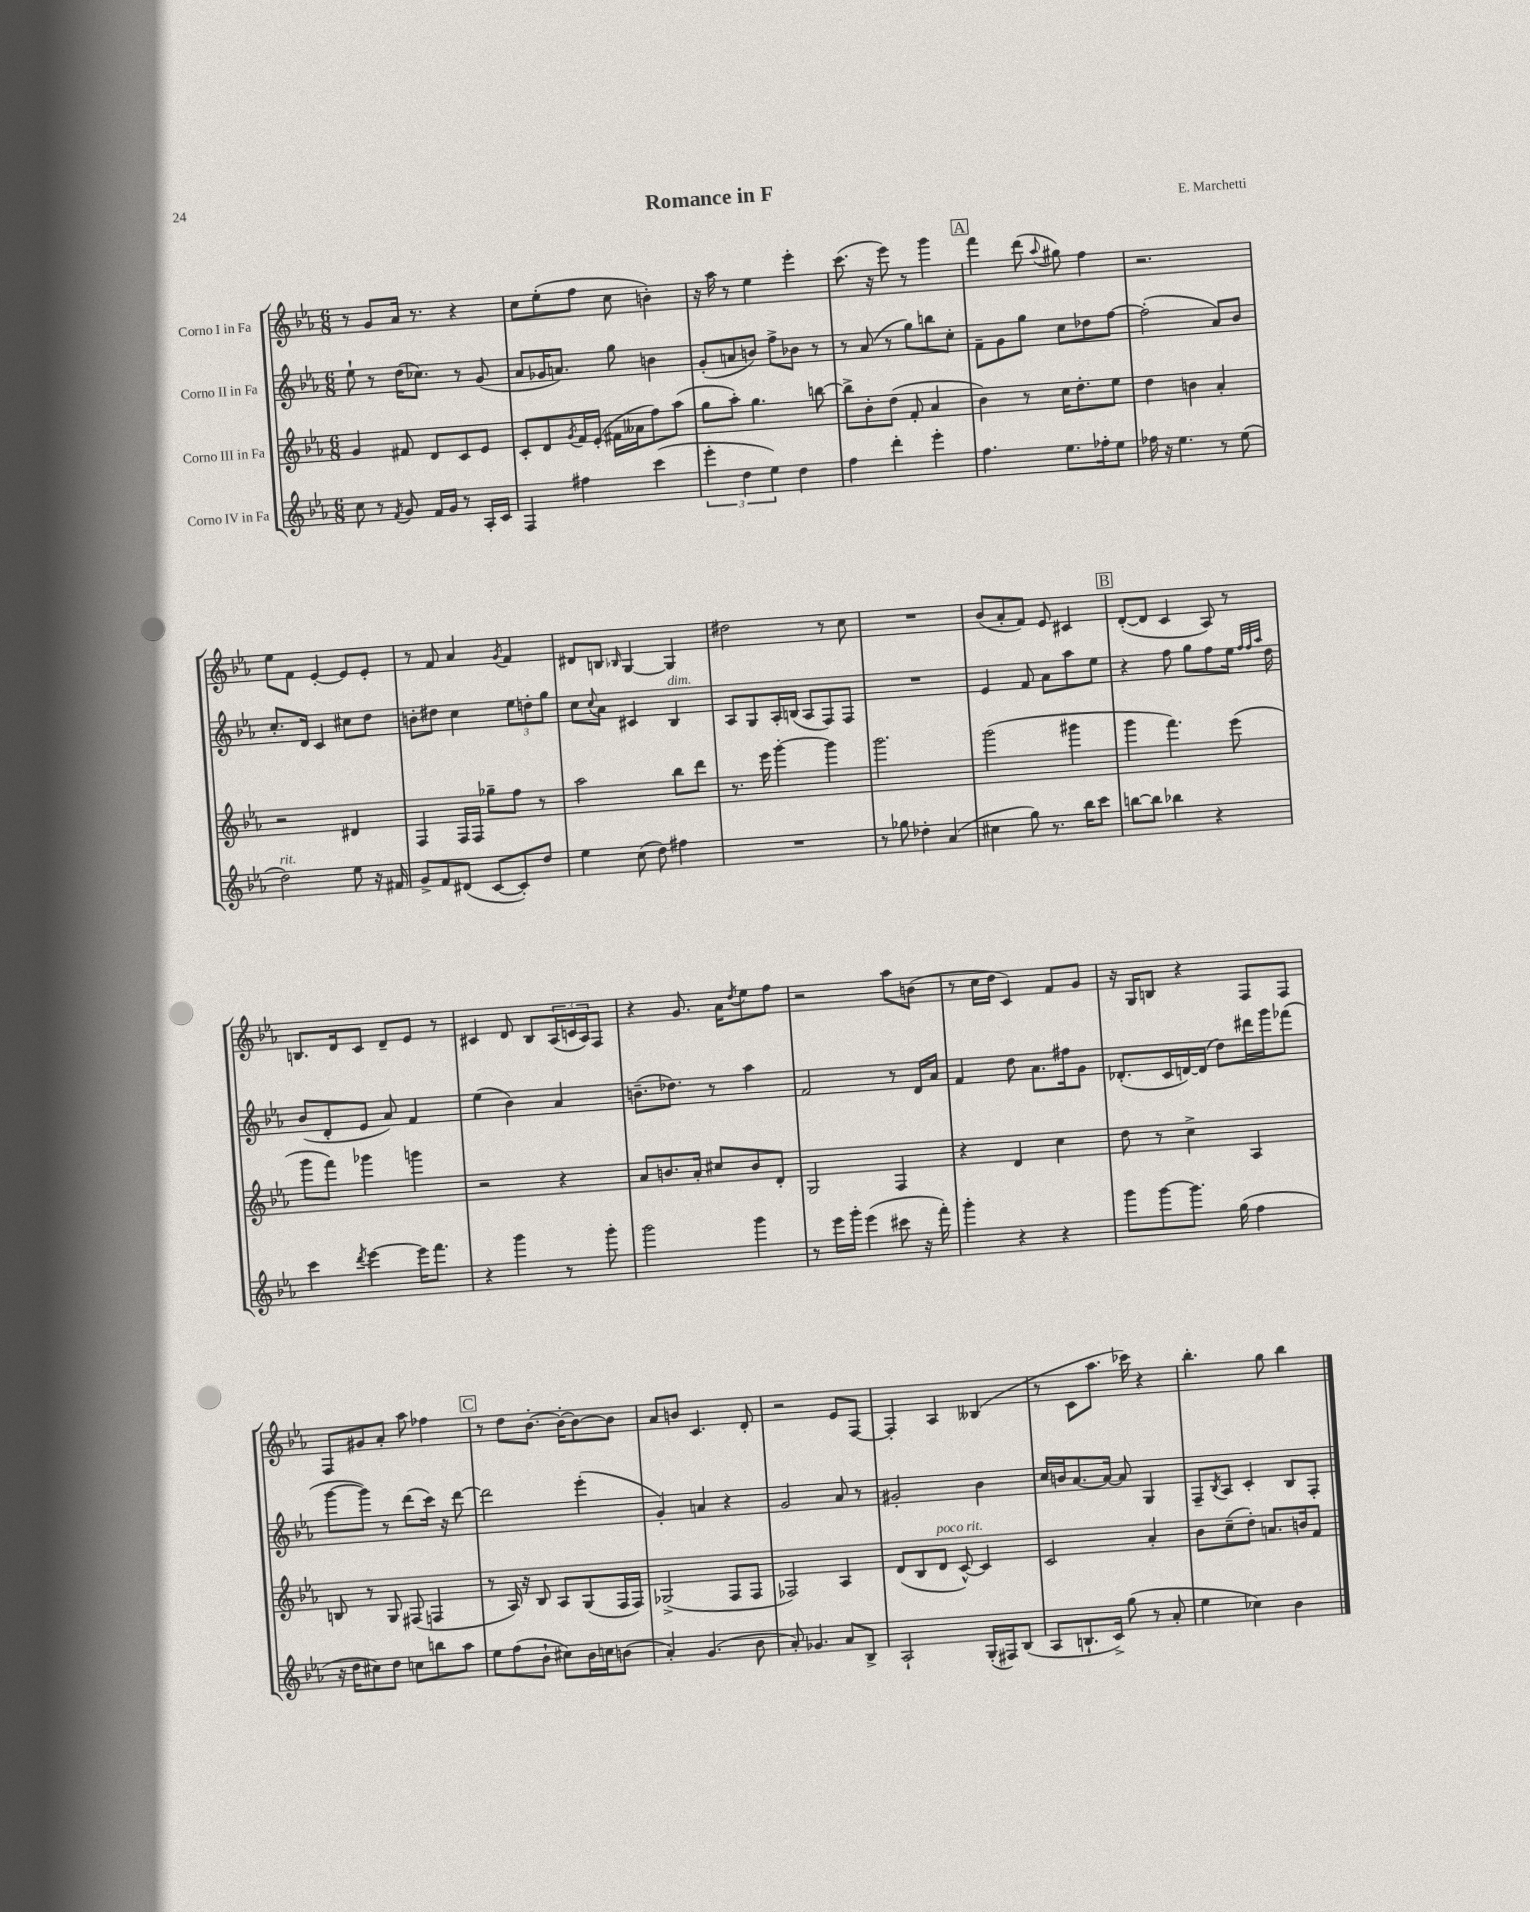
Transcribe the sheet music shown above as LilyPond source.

\header { title = "Romance in F" composer = "E. Marchetti" }
<<
\new StaffGroup <<
\new Staff = "s0" \with { instrumentName = "Corno I in Fa" } {
    \clef treble \key ees \major \numericTimeSignature \time 6/8
    r8 g'8 aes'16 r8. r4 |
    c''8 ees''8-.( f''8 c''8 b'4-.) |
    r16 aes''16 r8 ees''4 ees'''4-. |
    c'''8.( r16 ees'''8) r8 g'''4 |
    \mark \markup { \box "A" } f'''4 d'''8( \appoggiatura { aes''8 } gis''8) f''4 |
    r2. |
    ees''8 f'8 ees'4~-. ees'8 ees'8-. |
    r8 f'8 aes'4 \acciaccatura { g'8 } f'4 |
    dis'8 b8 \grace { bes16 } g4~ g4 |
    dis''2 r8 c''8 |
    R2. |
    bes'8( aes'8-. f'8) ees'8 cis'4 |
    \mark \markup { \box "B" } d'8~-.( d'8 c'4 aes8) r8 |
    b8. d'16 c'8 d'8-- ees'8 r8 |
    cis'4 d'8 bes8 \tuplet 3/2 { aes16( c'16 aes16) } f8 |
    r4 g'8. aes'16 \acciaccatura { d''8 } ees''8 f''8 |
    r2 aes''8 b'8( |
    r8 c''16 d''16 c'4) f'8 g'8 |
    r16 g16 b8 r4 f8 f8 |
    f8 gis'8 aes'8-. aes''8 fes''4 |
    \mark \markup { \box "C" } r8 d''8 bes'8.~-. bes'16~-. bes'8~ bes'8 |
    aes'8 b'8 c'4. d'8-. |
    r2 ees'8 f8~ |
    f4-. aes4 beses4( |
    r8 c'8 aes''8. ces'''16) r4 |
    bes''4.-. g''8 bes''4 \bar "|." |
}
\new Staff = "s1" \with { instrumentName = "Corno II in Fa" } {
    \clef treble \key ees \major \numericTimeSignature \time 6/8
    ees''8-! r8 d''16( ces''8.) r8 g'8( |
    aes'8 ges'16 a'8.) g''8 b'4 |
    g'8-.( a'8 b'8) f''8-> bes'8 r8 |
    r8 aes'8( r8 g''8) b''8 c''8-. |
    \mark \markup { \box "A" } f'8-- g'8 g''8 c''8 des''8 f''8~ |
    f''2-.( aes'8) bes'8 |
    c''8.-. d'16 c'4 cis''8 d''8 |
    b'8-. dis''8 c''4 \tuplet 3/2 { ees''8 d''8-. g''8 } |
    c''8 \appoggiatura { c''8 } aes'8 cis'4 bes4^\markup { \italic "dim." } |
    aes8 g8 aes16-. b16( aes8 f8) f8 |
    R2. |
    ees'4 f'8 aes'8 aes''8 ees''8 |
    \mark \markup { \box "B" } r4 f''8 g''8 f''8 ees''16 \grace { f''32 f''32 aes''32 } d''16 |
    bes'8( d'8-. ees'8 aes'8) f'4 |
    ees''4( bes'4) aes'4 |
    b'8.--( des''8.) r8 aes''4 |
    f'2 r8 d'16 aes'16 |
    f'4 d''8 aes'8. fis''16 g'8 |
    des'8.-.( c'16 d'16~) d'16( d''8) dis'''16 g'''16 fes'''8( |
    g'''8~ g'''8) r8 d'''8( c'''16) r16 d'''8~ |
    \mark \markup { \box "C" } d'''2 ees'''4-.( |
    g'4-.) a'4 r4 |
    g'2 aes'8 r8 |
    gis'2-. bes'4 |
    c''16 b'16 aes'8.~ aes'16~ aes'8 g4 |
    f8-- \acciaccatura { bes8 } aes8 c'4-. bes8 f8-. \bar "|." |
}
\new Staff = "s2" \with { instrumentName = "Corno III in Fa" } {
    \clef treble \key ees \major \numericTimeSignature \time 6/8
    g'4 fis'8 d'8 c'8 ees'8 |
    c'8-. d'8 \acciaccatura { g'8 } f'16 ees'16-.( fis'16 aeses'16 f''8) aes''8( |
    g''8 aes''8-.) g''4. b''8~ |
    b''8-> bes'8-. d''8( f'8-. aes'4 |
    \mark \markup { \box "A" } bes'4) r8 c''16 d''8.-. ees''8 |
    d''4 b'4 aes'4-. |
    r2 dis'4 |
    f4 f16 f16 ges''8-- f''8 r8 |
    aes''2 bes''8 d'''8 |
    r8. ees'''16 g'''4~-. g'''4 |
    g'''2. |
    g'''2( gis'''4 |
    \mark \markup { \box "B" } g'''4 f'''4.) ees'''8( |
    g'''8 f'''8) ges'''4 g'''4 |
    r2 r4 |
    aes'8 b'8. aes'16-. cis''8 b'8 d'8-. |
    g2 f4 |
    r4 d'4 c''4 |
    d''8 r8 c''4-> aes4 |
    b8 r8 g8 fis8( f4 |
    \mark \markup { \box "C" } r8 aes16) r16 bes8 aes8 g8( f16 f16) |
    ges2->( f8 f8 |
    fes2) aes4 |
    d'8( bes8 d'8^\markup { \italic "poco rit." } c'8~-^) c'4 |
    c'2 aes'4-. |
    bes'8 c''8--( d''8-.) a'8. b'16 f'8 \bar "|." |
}
\new Staff = "s3" \with { instrumentName = "Corno IV in Fa" } {
    \clef treble \key ees \major \numericTimeSignature \time 6/8
    c''8 r8 \acciaccatura { f'8 } g'8 f'16 g'16 r8 aes16-. c'16 |
    f4 fis''4 c'''4( |
    \tuplet 3/2 { ees'''4-. d''4 ees''4) } d''4 |
    f''4 d'''4-. ees'''4-. |
    \mark \markup { \box "A" } f''4. ees''8. fes''16-. ees''8 |
    fes''16 r16 ees''4. r8 ees''8( |
    d''2^\markup { \italic "rit." }) ees''8 r16 fis'16 |
    g'8-> f'8 dis'8( c'8~ c'8-.) d''8 |
    ees''4 c''8( d''8) fis''4 |
    R2. |
    r8 ges''8 des''4-. aes'4( |
    cis''4 g''8) r8. bes''16 c'''8 |
    \mark \markup { \box "B" } b''8~ b''8 bes''4 r4 |
    c'''4 \acciaccatura { d'''8 } ees'''4~ ees'''16 f'''8. |
    r4 g'''4 r8 g'''8-. |
    g'''2 g'''4 |
    r8 ees'''16 g'''16-. ees'''4( cis'''8 r16 f'''16-.) |
    g'''4-. r4 r4 |
    g'''8 g'''8~ g'''8. g''16( f''4 |
    r16 d''16 cis''8) d''8 c''8 b''8 aes''8 |
    \mark \markup { \box "C" } ees''8 f''8( bes'8-! cis''8) bes'16 c''16 b'8( |
    aes'4-.) g'4.( bes'8 |
    aes'8-.) ges'4. aes'8 bes8-> |
    aes2-! g16-.( fis16) bes8( |
    aes8 b8.-! c'16->) g''8( r8 aes'8-. |
    ees''4 ces''4) bes'4 \bar "|." |
}
>>
>>
\layout { \context { \Score \remove "Bar_number_engraver" } }
